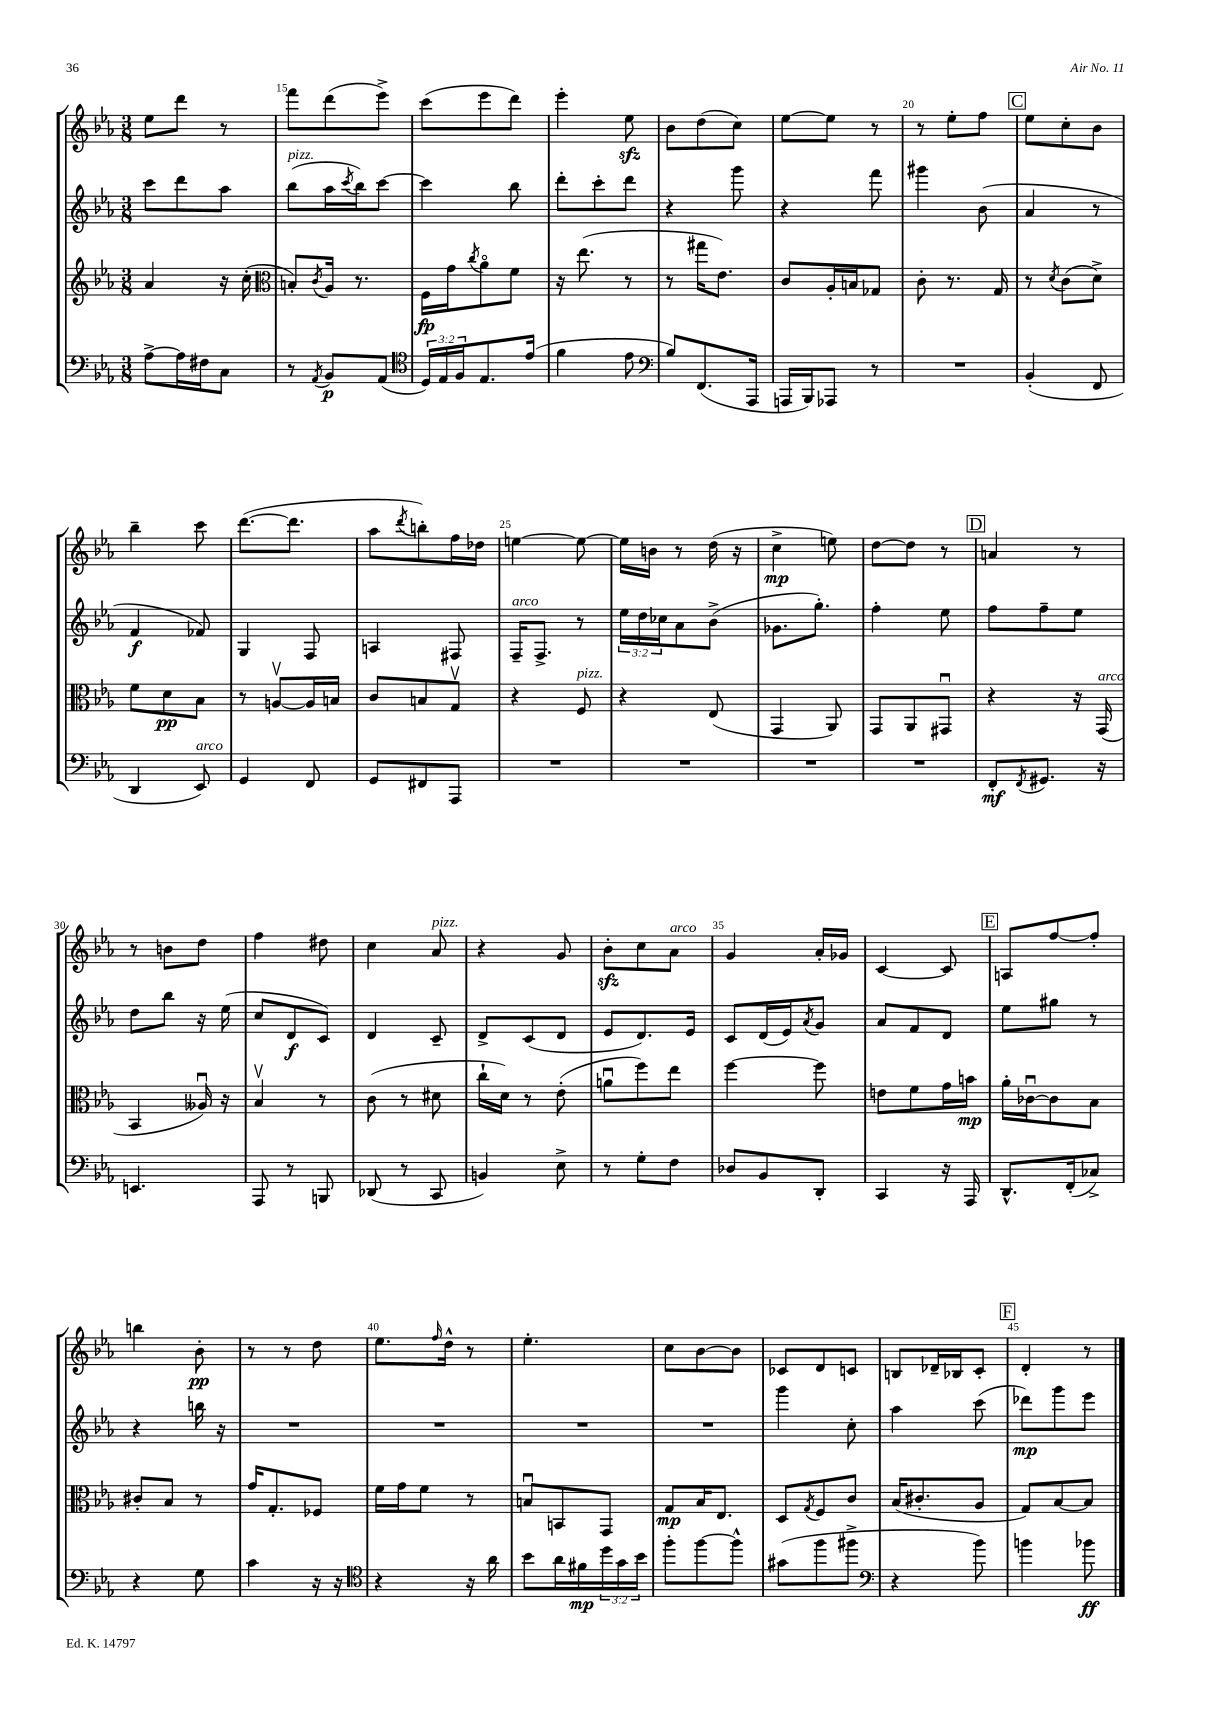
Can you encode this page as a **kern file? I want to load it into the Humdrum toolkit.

**kern	**dynam	**kern	**dynam	**kern	**dynam	**kern	**dynam
*part4	*part4	*part3	*part3	*part2	*part2	*part1	*part1
*staff4	*staff4	*staff3	*staff3	*staff2	*staff2	*staff1	*staff1
*clefF4	*	*clefG2	*	*clefG2	*	*clefG2	*
*k[b-e-a-]	*	*k[b-e-a-]	*	*k[b-e-a-]	*	*k[b-e-a-]	*
*M3/8	*	*M3/8	*	*M3/8	*	*M3/8	*
=14	=14	=14	=14	=14	=14	=14	=14
[8A-^\L	.	4a-/	.	8ccc\L	.	8ee-\L	.
16A-\L]	.	.	.	8ddd\	.	8ddd\J	.
16F#X\J	.	.	.	.	.	.	.
8C\J	.	16r	.	8aa-\J	.	8r	.
.	.	(16cc'\	.	.	.	.	.
=15	=15	=15	=15	=15	=15	=15	=15
*	*	*clefC3	*	*	*	*	*
!	!	!	!	!LO:TX:a:i:t=pizz.	!	!	!
8r	.	8Bn'/L)	.	(8bb-\L	.	8fff\L	.
8qAA-/	.	8qc/	.	.	.	.	.
8BB-/L	p	16A-/Jk	.	16aa-\L	.	(8ddd\	.
.	.	.	.	8qccc/	.	.	.
.	.	8.r	.	16bb-\J)	.	.	.
(8AA-/J	.	.	.	[8ccc\J	.	8eee-^\J)	.
=16	=16	=16	=16	=16	=16	=16	=16
*clefC4	*	*	*	*	*	*	*
24D/LL)	.	16F\LL	fp	4ccc\]	.	(8ccc\L	.
24E-/	.	.	.	.	.	.	.
.	.	16g\J	.	.	.	.	.
24F/J	.	.	.	.	.	.	.
.	.	8qcc/	.	.	.	.	.
8.E-/	.	8a-\	.	.	.	8eee-\	.
.	.	8f\J	.	8bb-\	.	8ddd\J)	.
(16e-/Jk	.	.	.	.	.	.	.
=17	=17	=17	=17	=17	=17	=17	=17
4f\	.	16r	.	8ddd'\L	.	4eee-'\	.
.	.	(8.ee-\	.	.	.	.	.
.	.	.	.	8ccc'\	.	.	.
8e-\	.	8r	.	8ddd\J	.	8ee-zz\	.
=18	=18	=18	=18	=18	=18	=18	=18
*clefF4	*	*	*	*	*	*	*
8B-/L)	.	8r	.	4r	.	8b-\L	.
(8.FF/	.	16gg#X\KL	.	.	.	(8dd\	.
.	.	8.e-\J)	.	.	.	.	.
.	.	.	.	8ggg\	.	8cc\J)	.
16AAA-/Jk	.	.	.	.	.	.	.
=19	=19	=19	=19	=19	=19	=19	=19
16AAAn/LL	.	8c/L	.	4r	.	[8ee-\L	.
16BBB-/J)	.	.	.	.	.	.	.
8AAA-X/J	.	16A-'/L	.	.	.	8ee-\J]	.
.	.	16Bn/J	.	.	.	.	.
8r	.	8G-X/J	.	8fff\	.	8r	.
=20	=20	=20	=20	=20	=20	=20	=20
4.r	.	8c'\	.	4ggg#X\	.	8r	.
.	.	8.r	.	.	.	8ee-'\L	.
.	.	.	.	(8b-\	.	8ff\J	.
.	.	16G/	.	.	.	.	.
!!LO:REH:place=s1:t=C
=21	=21	=21	=21	=21	=21	=21	=21
(4BB-'/	.	8r	.	4a-/	.	8ee-\L	.
.	.	8qd/	.	.	.	.	.
.	.	(8c\L	.	.	.	8cc'\	.
8FF/	.	8d^\J)	.	8r	.	8b-\J	.
!!LO:LB:g=z
=22	=22	=22	=22	=22	=22	=22	=22
4DD/	.	8f\L	.	4f/	f	4bb-~\	.
.	.	8d\	pp	.	.	.	.
!LO:TX:a:i:t=arco	!	!	!	!	!	!	!
8EE-/)	.	8B-\J	.	8f-X/)	.	8ccc\	.
=23	=23	=23	=23	=23	=23	=23	=23
4GG/	.	8r	.	4G/	.	([8.ddd\L	.
.	.	[8Anv/L	.	.	.	.	.
.	.	.	.	.	.	8.ddd\J]	.
8FF/	.	16A/L]	.	8F/	.	.	.
.	.	16Bn/JJ	.	.	.	.	.
=24	=24	=24	=24	=24	=24	=24	=24
8GG/L	.	8c/L	.	4An/	.	8aa-\L	.
.	.	.	.	.	.	8qddd/	.
8FF#X/	.	8Bn/	.	.	.	8bbn'\)	.
8AAA-/J	.	8Gv/J	.	8F#X/	.	16ff\L	.
.	.	.	.	.	.	16dd-X\JJ	.
=25	=25	=25	=25	=25	=25	=25	=25
!	!	!	!	!LO:TX:a:i:t=arco	!	!	!
4.r	.	4r	.	16F~/KL	.	[4een\	.
.	.	.	.	8.F^/J	.	.	.
!	!	!LO:TX:a:i:t=pizz.	!	!	!	!	!
.	.	8F/	.	8r	.	8ee\_	.
=26	=26	=26	=26	=26	=26	=26	=26
4.r	.	4r	.	24ee-\LL	.	16ee\LL]	.
.	.	.	.	24dd\	.	.	.
.	.	.	.	.	.	16bn\JJ	.
.	.	.	.	24cc-X\J	.	.	.
.	.	.	.	8a-\	.	8r	.
.	.	(8E-/	.	(8b-^\J	.	(16dd\	.
.	.	.	.	.	.	16r	.
=27	=27	=27	=27	=27	=27	=27	=27
4.r	.	4GG/	.	8.g-X\L	.	4cc^\	mp
.	.	.	.	8.gg'\J)	.	.	.
.	.	8AA-/)	.	.	.	8een\)	.
=28	=28	=28	=28	=28	=28	=28	=28
4.r	.	8GG/L	.	4ff'\	.	[8dd\L	.
.	.	8AA-/	.	.	.	8dd\J]	.
.	.	8GG#Xu/J	.	8ee-\	.	8r	.
!!LO:REH:place=s1:t=D
=29	=29	=29	=29	=29	=29	=29	=29
8FF'/L	mf	4r	.	8ff\L	.	4an/	.
8qFF/	.	.	.	.	.	.	.
8.GG#X/J	.	.	.	8ff~\	.	.	.
.	.	16r	.	8ee-\J	.	8r	.
!	!	!LO:TX:a:i:t=arco	!	!	!	!	!
16r	.	(16GG/	.	.	.	.	.
!!LO:LB:g=z
=30	=30	=30	=30	=30	=30	=30	=30
4.EEn/	.	4BB-/	.	8dd\L	.	8r	.
.	.	.	.	8bb-\J	.	8bn\L	.
.	.	16A--Xu/)	.	16r	.	8dd\J	.
.	.	16r	.	(16ee-\	.	.	.
=31	=31	=31	=31	=31	=31	=31	=31
8AAA-/	.	4B-v/	.	8cc/L	.	4ff\	.
8r	.	.	.	8d/	f	.	.
8BBBn/	.	8r	.	8c/J)	.	8dd#X\	.
=32	=32	=32	=32	=32	=32	=32	=32
(8DD-X/	.	(8c\	.	4d/	.	4cc\	.
8r	.	8r	.	.	.	.	.
!	!	!	!	!	!	!LO:TX:a:i:t=pizz.	!
8CC/	.	8d#X\	.	8c~/	.	8a-/	.
=33	=33	=33	=33	=33	=33	=33	=33
4BBn/)	.	16cc`\LL	.	8d^/L	.	4r	.
.	.	16d\JJ)	.	.	.	.	.
.	.	8r	.	(8c/	.	.	.
8E-^\	.	(8e-'\	.	8d/J	.	8g/	.
=34	=34	=34	=34	=34	=34	=34	=34
8r	.	8anu\L	.	8e-/L	.	8b-zz'\L	.
8G'\L	.	8ff\)	.	8.d/)	.	8cc\	.
!	!	!	!	!	!	!LO:TX:a:i:t=arco	!
8F\J	.	8ee-\J	.	.	.	8a-\J	.
.	.	.	.	16e-/Jk	.	.	.
=35	=35	=35	=35	=35	=35	=35	=35
8D-X/L	.	[4ff\	.	8c/L	.	4g/	.
8BB-/	.	.	.	(16d/L	.	.	.
.	.	.	.	16e-/J)	.	.	.
.	.	.	.	8qa-/	.	.	.
8DD'/J	.	8ff\]	.	8g/J	.	16a-'/LL	.
.	.	.	.	.	.	16g-X/JJ	.
=36	=36	=36	=36	=36	=36	=36	=36
4CC/	.	8en\L	.	8a-/L	.	[4c/	.
.	.	8f\	.	8f/	.	.	.
16r	.	16g\L	.	8d/J	.	8c/]	.
16AAA-/	.	16bn\JJ	mp	.	.	.	.
!!LO:REH:place=s1:t=E
=37	=37	=37	=37	=37	=37	=37	=37
8.DD^^/L	.	16a-'\LL	.	8ee-\L	.	8An/L	.
.	.	[16c-Xu\J	.	.	.	.	.
.	.	8c-\]	.	8gg#X\J	.	[8ff/	.
(16FF'/k	.	.	.	.	.	.	.
8C-X^/J)	.	8B-\J	.	8r	.	8ff'/J]	.
!!LO:LB:g=z
=38	=38	=38	=38	=38	=38	=38	=38
4r	.	8c#X'/L	.	4r	.	4bbn\	.
.	.	8B-/J	.	.	.	.	.
8G\	.	8r	.	16bbn\	.	8b-'\	pp
.	.	.	.	16r	.	.	.
=39	=39	=39	=39	=39	=39	=39	=39
4c\	.	16g/KL	.	4.r	.	8r	.
.	.	8.G'/	.	.	.	.	.
.	.	.	.	.	.	8r	.
16r	.	8F-X/J	.	.	.	8dd\	.
16r	.	.	.	.	.	.	.
=40	=40	=40	=40	=40	=40	=40	=40
*clefC4	*	*	*	*	*	*	*
4r	.	16f\LL	.	4.r	.	8.ee-\L	.
.	.	16g\J	.	.	.	.	.
.	.	8f\J	.	.	.	.	.
.	.	.	.	.	.	16qqff/	.
.	.	.	.	.	.	16dd^^\Jk	.
16r	.	8r	.	.	.	8r	.
16a-\	.	.	.	.	.	.	.
=41	=41	=41	=41	=41	=41	=41	=41
8b-\L	.	8Bnu/L	.	4.r	.	4.ee-'\	.
16a-\L	.	8BBn/	.	.	.	.	.
16f#X\	mp	.	.	.	.	.	.
24dd\	.	8GG/J	.	.	.	.	.
24g\	.	.	.	.	.	.	.
24b-\JJ	.	.	.	.	.	.	.
=42	=42	=42	=42	=42	=42	=42	=42
8ff'\L	.	8G/L	mp	4.r	.	8cc\L	.
[8ff\	.	16B-/K	.	.	.	[8b-\	.
.	.	8.E-/J	.	.	.	.	.
8ff^^\J]	.	.	.	.	.	8b-\J]	.
=43	=43	=43	=43	=43	=43	=43	=43
(8g#X\L	.	8D/L	.	4ggg\	.	8c-X/L	.
.	.	8qG/	.	.	.	.	.
8ff\	.	8F/	.	.	.	8d/	.
8ff#X^\J	.	8c/J	.	8cc'\	.	8cn/J	.
=44	=44	=44	=44	=44	=44	=44	=44
*clefF4	*	*	*	*	*	*	*
4r	.	(16B-/KL	.	4aa-\	.	8Bn/L	.
.	.	8.c#X'/	.	.	.	.	.
.	.	.	.	.	.	16d-X~/L	.
.	.	.	.	.	.	16B-X/J	.
8b-\)	.	8A-/J	.	(8ccc\	.	8c'/J	.
!!LO:REH:place=s1:t=F
=45	=45	=45	=45	=45	=45	=45	=45
4bn\	.	8G/L)	.	8ddd-X\L)	mp	4d'/	.
.	.	[8B-/	.	8ggg\	.	.	.
8b-X\	ff	8B-/J]	.	8eee-\J	.	8r	.
==	==	==	==	==	==	==	==
*-	*-	*-	*-	*-	*-	*-	*-
